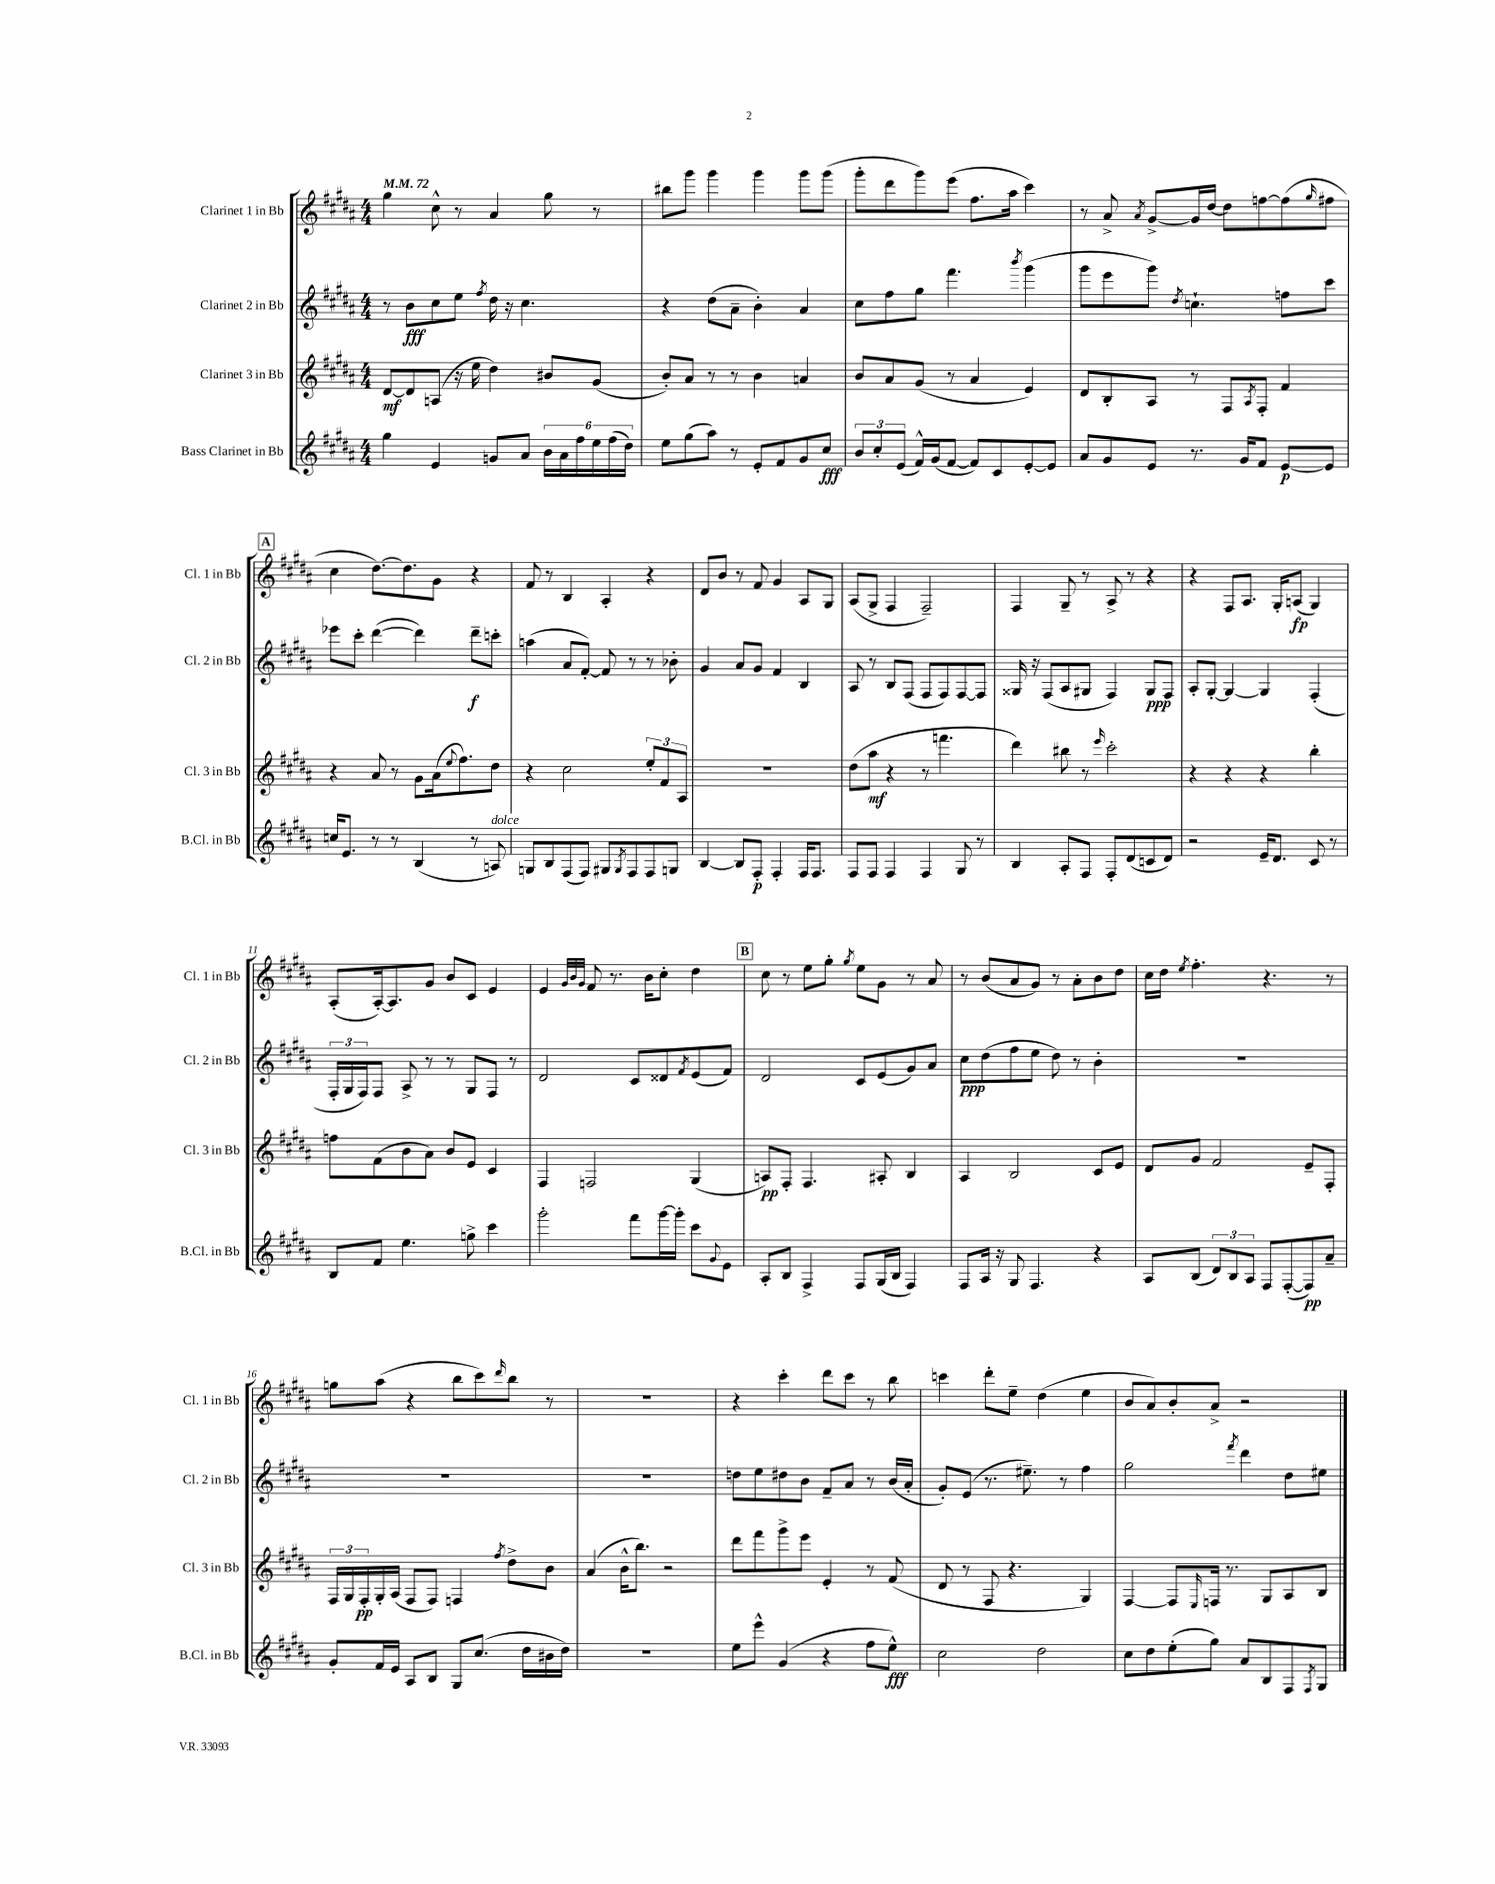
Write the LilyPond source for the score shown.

<<
\new StaffGroup <<
\new Staff = "s0" \with { instrumentName = "Clarinet 1 in Bb" shortInstrumentName = "Cl. 1 in Bb" } {
    \clef treble \key b \major \numericTimeSignature \time 4/4 \tempo 4 = 72
    gis''4 cis''8-^ r8 ais'4 gis''8 r8 |
    bis''8 gis'''8 gis'''4 gis'''4 gis'''8 gis'''8( |
    gis'''8-. dis'''8 gis'''8) e'''8( fis''8. ais''16 cis'''4) |
    r8 ais'8-> \acciaccatura { ais'8 } gis'8~-> gis'16 dis''16~ dis''8 f''8~ f''8( \grace { gis''16 } fis''8 |
    \mark \markup { \box "A" } cis''4 dis''8.~) dis''8. gis'8 r4 |
    fis'8 r8 b4 ais4-. r4 |
    dis'8 b'8 r8 fis'8 gis'4 ais8 gis8 |
    ais8( gis8-> fis4 fis2--) |
    fis4 gis8-- r8 ais8-> r8 r4 |
    r4 fis8 ais8. gis16-. a8\fp( gis4) |
    ais8-.( ais16~-.) ais8. gis'8 b'8 cis'8 e'4 |
    e'4 \grace { gis'32 b'32 gis'32 } fis'8 r8. b'16 cis''8-. dis''4 |
    \mark \markup { \box "B" } cis''8 r8 e''8 gis''8-. \acciaccatura { gis''8 } e''8 gis'8 r8 ais'8 |
    r8 b'8( ais'8 gis'8) r8 ais'8-. b'8 dis''8 |
    cis''16 dis''16 \acciaccatura { e''8 } fis''4.-. r4. r8 |
    g''8 ais''8( r4 b''8 cis'''8) \grace { dis'''16 } b''8 r8 |
    R1 |
    r4 cis'''4-. dis'''8 cis'''8 r8 b''8 |
    c'''4 dis'''8-. e''8-- dis''4( e''4 |
    b'8 ais'8) b'8-. ais'8-> r2 \bar "|." |
}
\new Staff = "s1" \with { instrumentName = "Clarinet 2 in Bb" shortInstrumentName = "Cl. 2 in Bb" } {
    \clef treble \key b \major \numericTimeSignature \time 4/4
    r8 b'8\fff cis''8 e''8 \acciaccatura { fis''8 } dis''16 r16 cis''4. |
    r4 dis''8( ais'8-- b'4-.) ais'4 |
    cis''8 fis''8 gis''8 fis'''4. \acciaccatura { b'''8 } gis'''4( |
    gis'''8 e'''8 gis'''8) \acciaccatura { dis''8 } c''4.-! f''8 cis'''8 |
    \mark \markup { \box "A" } ees'''8 cis'''8-. dis'''4~( dis'''4) dis'''8--\f c'''8-. |
    a''4( ais'8 fis'8~-.) fis'8 r8 r8 bes'8-. |
    gis'4 ais'8 gis'8 fis'4 b4 |
    ais8 r8 b8 fis8( fis8 fis8) fis8~ fis8 |
    gisis16 r16 fis8( ais8 gis8 fis4) gis8\ppp fis8 |
    ais8-. gis8~-. gis4~ gis4 fis4-.( |
    \tuplet 3/2 { fis16-. gis16 fis16) } fis8 ais8-> r8 r8 gis8 fis8 r8 |
    dis'2 cis'8 disis'8 \acciaccatura { fis'8 } e'8( fis'8) |
    \mark \markup { \box "B" } dis'2 cis'8 e'8( gis'8) ais'8 |
    cis''8\ppp dis''8( fis''8 e''8 dis''8) r8 b'4-. |
    R1 |
    R1 |
    R1 |
    d''8 e''8 dis''8 b'8 fis'8-- ais'8 r8 b'16( ais'16-. |
    gis'8-.) e'8( r8. eis''8.--) r8 fis''4 |
    gis''2 \acciaccatura { fis'''8 } dis'''4 dis''8 eis''8 \bar "|." |
}
\new Staff = "s2" \with { instrumentName = "Clarinet 3 in Bb" shortInstrumentName = "Cl. 3 in Bb" } {
    \clef treble \key b \major \numericTimeSignature \time 4/4
    dis'8~\mf dis'8 a8( r16 e''16 dis''4) bis'8 gis'8( |
    b'8-.) ais'8 r8 r8 b'4 a'4 |
    b'8 ais'8 gis'8( r8 ais'4 e'4) |
    dis'8 b8-. ais8 r8 fis8 \acciaccatura { ais8 } fis8-. fis'4 |
    \mark \markup { \box "A" } r4 ais'8 r8 gis'8 ais'16( \appoggiatura { e''8 } fis''8.) dis''8 |
    r4 cis''2 \tuplet 3/2 { e''8-. fis'8 ais8 } |
    R1 |
    dis''8( ais''8\mf r4 r8 f'''4. |
    dis'''4) bis''8 r8 \grace { e'''16 } cis'''2-. |
    r4 r4 r4 b''4-. |
    f''8 fis'8( b'8 ais'8) b'8 e'8 cis'4 |
    fis4 f2 gis4( |
    \mark \markup { \box "B" } a8\pp) fis8-. fis4. ais8-. b4 |
    ais4 b2 cis'8 e'8 |
    dis'8 gis'8 fis'2 e'8-- fis8-. |
    \tuplet 3/2 { fis16 gis16 fis16-.\pp } gis16-. ais16( fis8 fis8) f4 \acciaccatura { fis''8 } dis''8-> b'8 |
    ais'4( b'16-^ b''8.) r2 |
    dis'''8 fis'''8 gis'''8-> e'''8 e'4-. r8 fis'8( |
    dis'8 r8 fis8 r4. gis4) |
    fis4~ fis8 \grace { e16 } f16 r8. gis8 ais8 b8 \bar "|." |
}
\new Staff = "s3" \with { instrumentName = "Bass Clarinet in Bb" shortInstrumentName = "B.Cl. in Bb" } {
    \clef treble \key b \major \numericTimeSignature \time 4/4
    gis''4 e'4 g'8 ais'8 \tuplet 6/4 { b'16 ais'16 fis''16 e''16 fis''16( dis''16) } |
    e''8 gis''8( ais''8) r8 e'8-. fis'8 gis'8 cis''8\fff |
    \tuplet 3/2 { b'8 cis''8-. e'8( } fis'16-^) gis'16( fis'8~ fis'8) cis'8 e'8~-. e'8 |
    ais'8 gis'8 e'8 r8. gis'16 fis'8 e'8~\p e'8 |
    \mark \markup { \box "A" } c''16 e'8. r8 r8 b4( r8 a8^\markup { \italic "dolce" }) |
    g8 b8 fis8( fis8) gis8 \acciaccatura { gis8 } fis8 fis8 g8 |
    b4~ b8 fis8-.\p fis4-. fis16 fis8. |
    fis8 fis8 fis4 fis4 gis8 r8 |
    b4 ais8-. fis8 fis8-. dis'8( c'8 dis'8) |
    r2 e'16-- dis'8. cis'8 r8 |
    b8 fis'8 e''4. g''8-> cis'''4 |
    gis'''2-. fis'''8 gis'''16~ gis'''16-. cis'''8 \appoggiatura { gis'8 } e'8 |
    \mark \markup { \box "B" } ais8-. b8 fis4-> fis8 gis16( b16 fis4) |
    fis8 ais16 r16 gis8 fis4. r4 |
    ais8 b8( \tuplet 3/2 { dis'8) b8 ais8 } fis8 fis8~-.( fis8\pp) ais'8-- |
    gis'8-. fis'16 e'16 ais8 b8 gis8 cis''8.( dis''16 bis'16 dis''16) |
    R1 |
    e''8 e'''8-^ gis'4( r4 fis''8 e''8-^\fff) |
    cis''2 dis''2 |
    cis''8 dis''8 e''8-.( gis''8) ais'8 b8 fis8 \acciaccatura { fis8 } gis8 \bar "|." |
}
>>
>>
